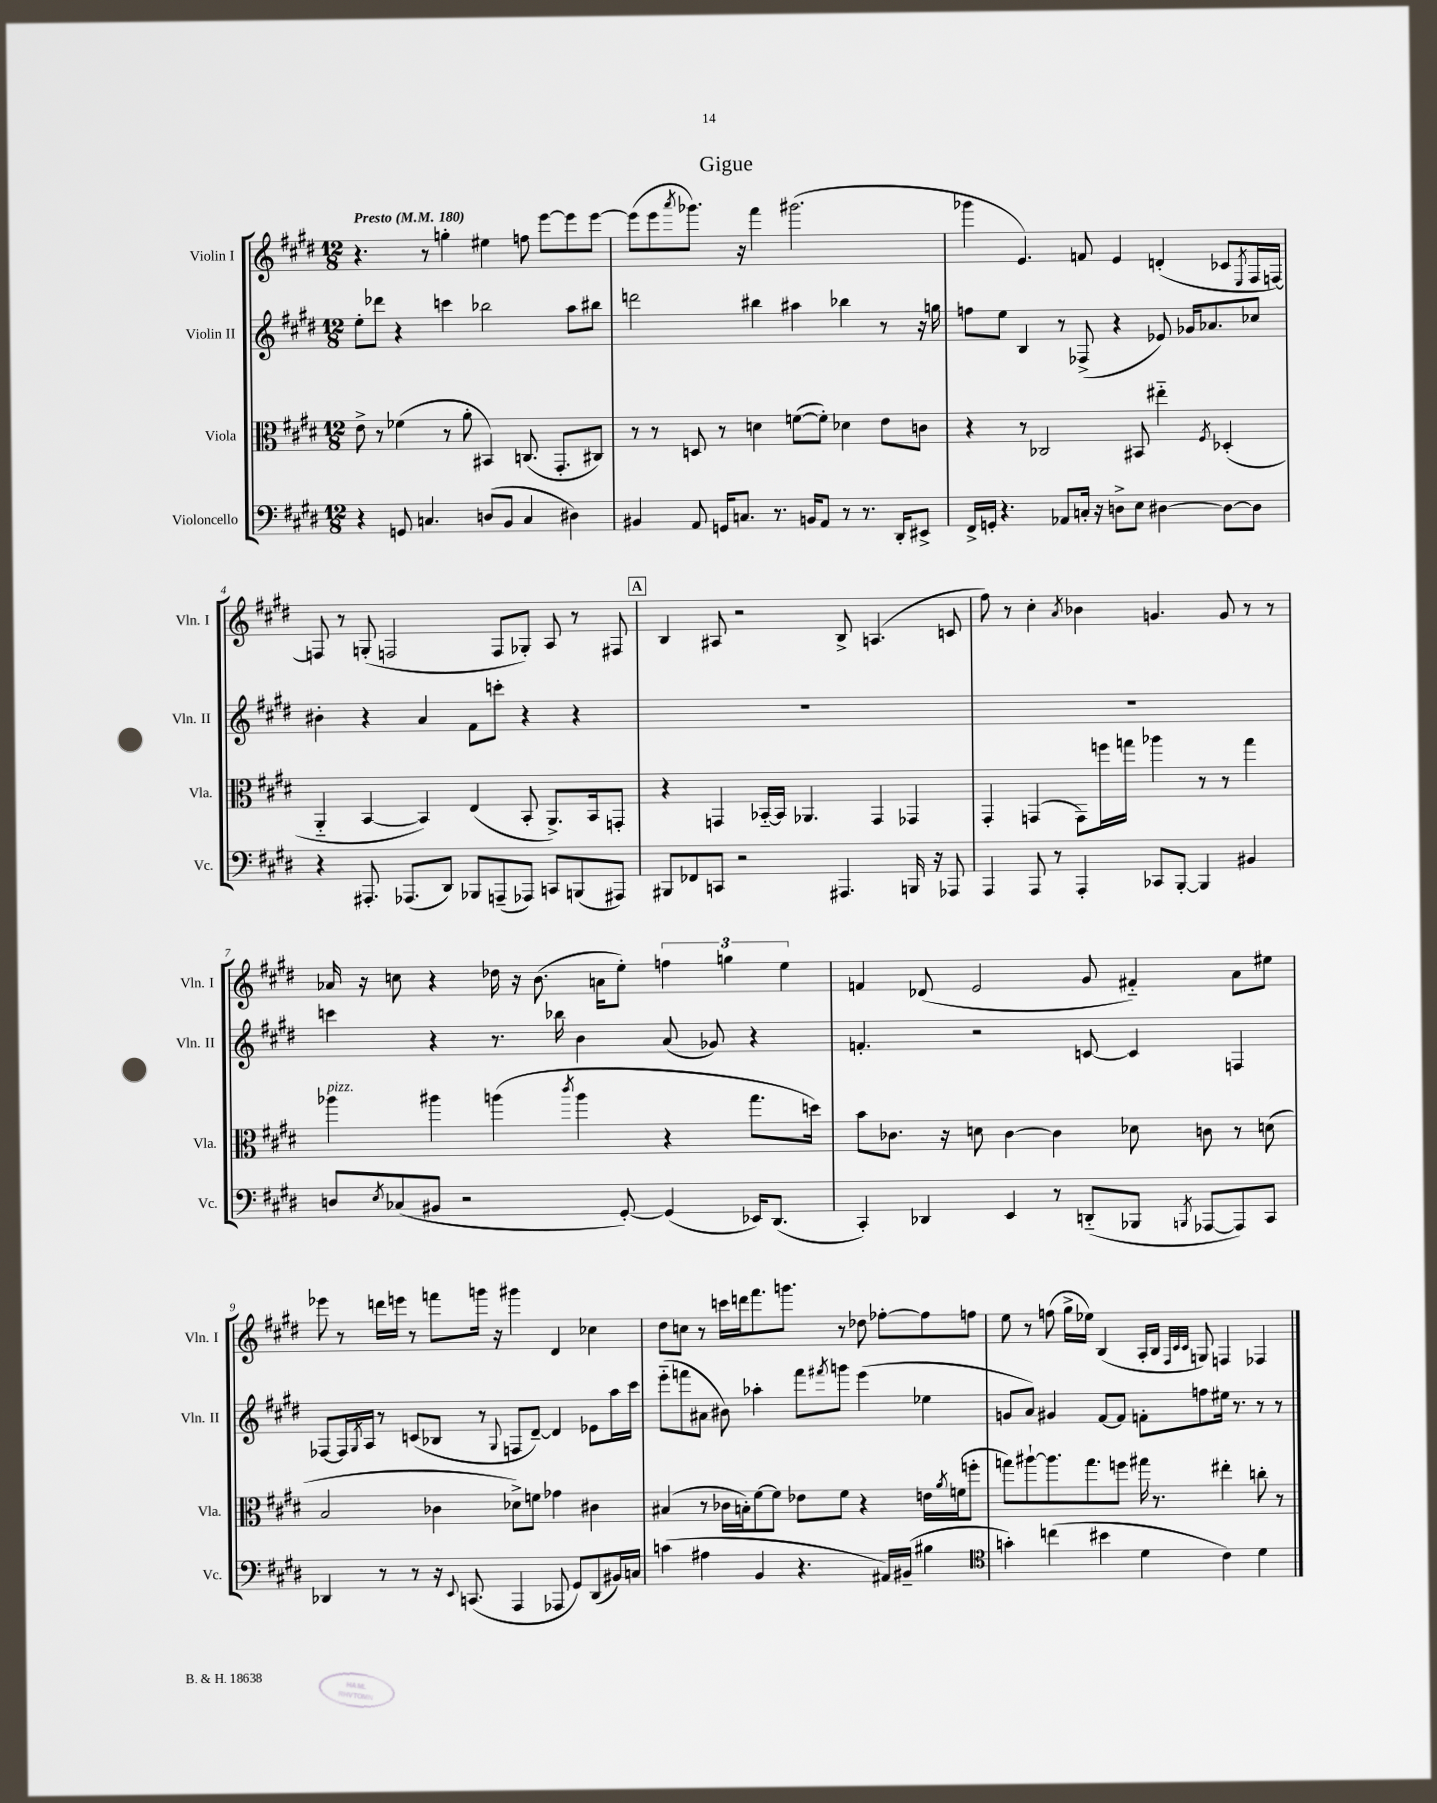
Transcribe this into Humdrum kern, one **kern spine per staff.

**kern	**kern	**kern	**kern
*staff4	*staff3	*staff2	*staff1
*clefF4	*clefC3	*clefG2	*clefG2
*k[f#c#g#d#]	*k[f#c#g#d#]	*k[f#c#g#d#]	*k[f#c#g#d#]
*M12/8	*M12/8	*M12/8	*M12/8
*MM180	*MM180	*MM180	*MM180
4r	8e^	8ee'	4.r
.	8r	8ddd-	.
8GG	(4f-	4r	.
4.C	.	.	8r
.	8r	4ccc	4gg'
.	8a'	.	.
(8D	4BB#)	2bb-	4ee#
8BB	.	.	.
4C	(8.C	.	8ff
.	.	.	[8eee
.	8.GG#'	.	.
4D#)	.	8aa	8eee]
.	8C#)	8bb#	[8eee
=	=	=	=
4BB#	8r	2ddd	(8eee]
.	8r	.	8eee
.	.	.	8qaaa
8AA	8D	.	8.ggg-)
16GG	8r	.	.
8.C	.	.	16r
.	4d	4bb#	4fff#
8.r	.	.	.
.	([8f	4aa#	(2.ggg#
16BB	.	.	.
8AA	8f'])	.	.
8r	4d-	4bb-	.
8.r	.	.	.
.	8e	8r	.
16DD#'	.	.	.
8EE#^	8c	16r	.
.	.	16gg	.
=	=	=	=
16FF#^	4r	8ff	4ggg-
16GG'	.	.	.
4.r	.	8ee	.
.	8r	4B	4.e)
.	2C-	.	.
8AA-	.	8r	.
16C'	.	(8F-^	8f
16r	.	.	.
8D^	.	4r	4e
8E	8BB#	.	.
[4D#	4ee#'~	8e-)	(4d'
.	.	16g-	.
.	.	8.a-	.
.	8qF#	.	.
8D#_	(4D-'	.	8c-
.	.	.	8qE
8D#]	.	8cc-	16F#
.	.	.	[16F)
=	=	=	=
4r	4AA'~	4b#'	8F]
.	.	.	8r
8.AAA#'	[4BB	4r	(8G'
.	.	.	2F
(8.AAA-	.	.	.
.	4BB])	4a	.
8DD#)	.	.	.
8BBB-	(4E	8f#	.
(8AAA~	.	8ccc'	8F
8AAA-)	8BB'	4r	8G-')
8CC	8.AA^)	.	8A
(8BBB	.	4r	8r
.	16BB	.	.
8AAA#)	8GG'	.	8F#
=	=	=	=
8BBB#	4r	1.r	4B
8FF-	.	.	.
8CC	4GG	.	8A#
2r	.	.	2r
.	[16BB-'~	.	.
.	16BB-]	.	.
.	4.AA-	.	.
4.AAA#	.	.	8B^
.	4GG	.	(4.A
16BBB	4GG-	.	.
16r	.	.	.
8AAA-	.	.	8c
=	=	=	=
4AAA	4GG#'	1.r	8ff#)
.	.	.	8r
8AAA	(4GG	.	4cc#'
8r	.	.	.
.	.	.	8qa
4AAA'	8GG)	.	4b-
.	16ff	.	.
.	16gg	.	.
8CC-	4aa-	.	4.g
[8BBB'	.	.	.
4BBB]	8r	.	.
.	8r	.	8g
4BB#	4gg	.	8r
.	.	.	8r
=	=	=	=
8D	4aa-	4ccc	16a-
.	.	.	16r
8qE	.	.	.
(8C-	.	.	8cc
8BB#	4aa#	4r	4r
2r	.	.	.
.	(4aa	8.r	16dd-
.	.	.	16r
.	.	.	(8.b
.	.	16bb-	.
.	8qccc#	.	.
.	4aa	4b	.
.	.	.	16a
[8GG#')	.	.	8ee')
(4GG#]	4r	(8a	6ff
.	.	8g-)	.
.	.	.	6gg
16EE-)	8.gg#	4r	.
(8.DD#	.	.	.
.	.	.	6ee
.	16dd)	.	.
=	=	=	=
4CC#')	8b	4.f'	4f
.	8.c-	.	.
4DD-	.	.	(8d-
.	16r	.	.
.	8d	2r	2e
4EE	[4c-	.	.
8r	4c-]	.	.
(8DD'~	.	[8c	8g#
8BBB-	8d-	4c]	4f#'~)
8qBBB	.	.	.
[8AAA-	8c	.	.
8AAA-])	8r	4F	8a
8CC#	(8d	.	8ee#
=	=	=	=
4DD-	2B	[8F-	8eee-
.	.	16F-]	8r
.	.	8qG#	.
.	.	16A	.
8r	.	8r	16ddd
.	.	.	16eee
8r	.	(8c	8r
16r	4c-	8B-	8fff
8qqEE	.	.	.
(8.CC	.	.	.
.	.	8r	16ggg
.	.	.	16r
.	.	8qqG#	.
4AAA	8d-^)	8F	4ggg#
.	8f	[8d#~)	.
8AAA-	4g-	4d#]	4d#
8GG#)	.	.	.
(8DD-	4c#	8e-	4cc-
16BB#)	.	16aa	.
16C	.	16ccc#	.
=	=	=	=
(4c	(4B#	(8eee'~	8dd#
.	.	8fff	8cc
4A#	8r	8a#	8r
.	16c-	8b#)	16ccc
.	16B')	.	16ddd
4BB	[8f#	4aa-'	8.fff#
.	8f#]	.	.
.	.	.	8.ggg
4.r	8e-	8fff	.
.	.	8qfff#	.
.	8f#	8ggg	8r
.	4r	(4eee	8dd-
16AA#)	.	.	[8ff-'
(16BB#~	.	.	.
4B#	16e	4ee-	8ff-]
.	8qa	.	.
.	(16f	.	.
.	8ff'	.	8ff
=	=	=	=
*clefC4	*	*	*
4g')	8gg)	8g	8ee
.	[8aa#`	8a)	8r
(4cc	8.aa#]	4g#	(8ff
.	.	.	16gg#^
.	8.gg	.	16ee-)
4b#	.	[8f#	(4B
.	8ff	8f#]	.
4d#	16gg#	8f'	16A'
.	8.r	.	16B
.	.	.	32qqF#
.	.	.	32qqc#
.	.	.	32qqc#
.	.	8ff	8G)
4c#)	4ee#'	16ee#	4F
.	.	8.r	.
4d#	8cc'	8r	4F-
.	8r	8r	.
==	==	==	==
*-	*-	*-	*-
